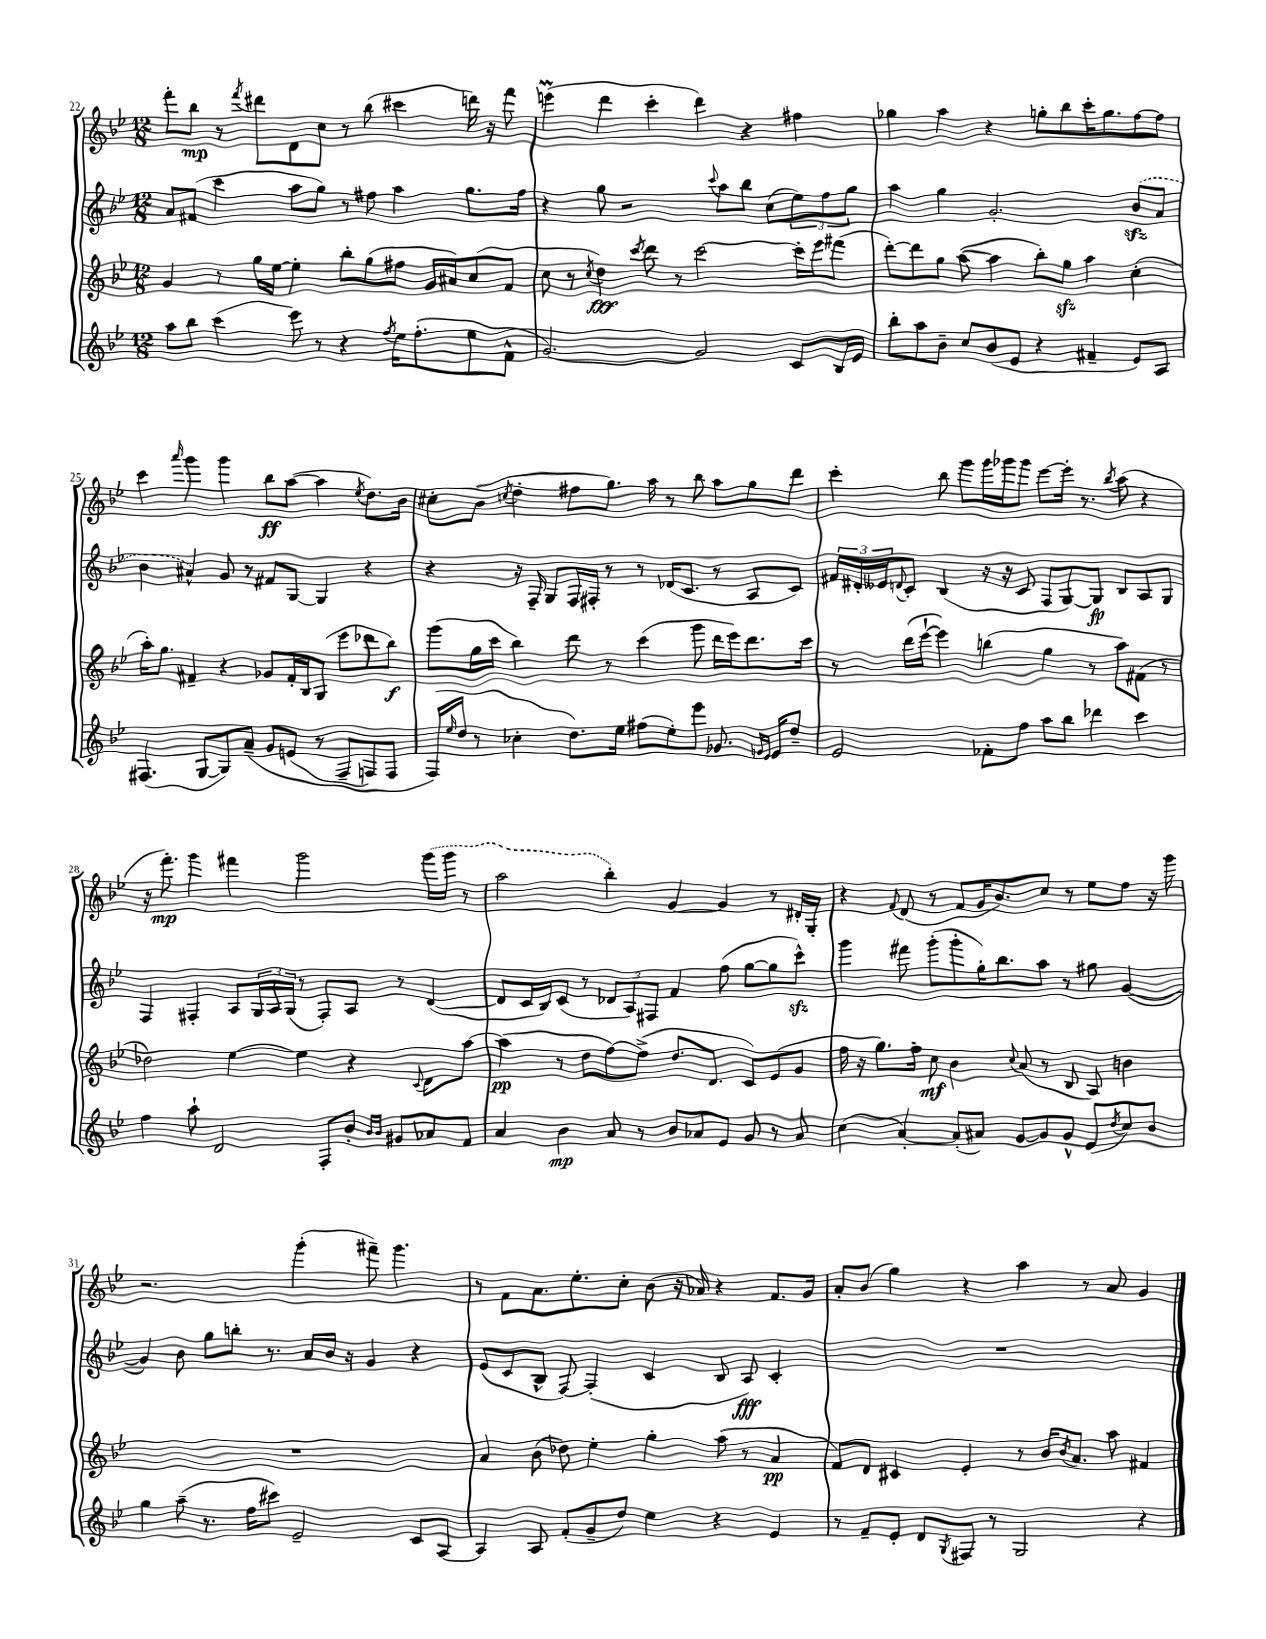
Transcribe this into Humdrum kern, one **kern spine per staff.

**kern	**dynam	**kern	**dynam	**kern	**dynam	**kern	**dynam
*part4	*part4	*part3	*part3	*part2	*part2	*part1	*part1
*staff4	*staff4	*staff3	*staff3	*staff2	*staff2	*staff1	*staff1
*clefG2	*	*clefG2	*	*clefG2	*	*clefG2	*
*k[b-e-]	*	*k[b-e-]	*	*k[b-e-]	*	*k[b-e-]	*
*M12/8	*	*M12/8	*	*M12/8	*	*M12/8	*
=22	=22	=22	=22	=22	=22	=22	=22
8aa\L	.	4g/	.	8a/L	.	8fff'\L	.
8bb-\J	.	.	.	(8f#X/J	.	8bb-\J	mp
(4ccc\	.	8r	.	4ccc\	.	8r	.
.	.	.	.	.	.	8qfff/	.
.	.	16gg\LL	.	.	.	8ddd#X\L	.
.	.	[16ee-\JJ	.	.	.	.	.
8eee-\)	.	4ee-'\]	.	8aa\L	.	8d\	.
8r	.	.	.	8gg\J)	.	8cc\J	.
4r	.	8bb-'\L	.	8r	.	8r	.
.	.	(8gg\	.	8ff#X\	.	(8bb-\	.
8qff/	.	.	.	.	.	.	.
16ee-\KL	.	8ff#X\J	.	4aa\	.	4ccc#X\	.
(8.ff'\	.	.	.	.	.	.	.
.	.	16g/LL	.	.	.	.	.
.	.	16a#X/J)	.	.	.	.	.
8ee-\	.	(8cc/	.	8.gg\L	.	16dddn\)	.
.	.	.	.	.	.	16r	.
8f^^\J	.	8f/J	.	.	.	8fff\	.
.	.	.	.	16ff#\Jk	.	.	.
=23	=23	=23	=23	=23	=23	=23	=23
[2.g/)	.	8cc\	.	4r	.	(4eeenm\	.
.	.	8r	.	.	.	.	.
.	.	8qcc/	.	.	.	.	.
.	.	4dd\)	fff	8gg\	.	4ddd\	.
.	.	.	.	2r	.	.	.
.	.	8qccc/	.	.	.	.	.
.	.	8ddd\	.	.	.	4ccc'\	.
.	.	8r	.	.	.	.	.
2g/]	.	[2ccc\	.	.	.	4ddd\)	.
.	.	.	.	8qqccc/	.	.	.
.	.	.	.	8aa\L	.	.	.
.	.	.	.	8bb-\J	.	4r	.
.	.	.	.	(8cc\L	.	.	.
8c/L	.	16ccc'\LL]	.	12ee-\)	.	4ff#X\	.
.	.	16eee-\J	.	.	.	.	.
.	.	.	.	12ff\	.	.	.
16B-/L	.	(8fff#X\J	.	.	.	.	.
.	.	.	.	12gg\J	.	.	.
16e-/JJ	.	.	.	.	.	.	.
=24	=24	=24	=24	=24	=24	=24	=24
8bb-'\L	.	[8ddd'\L)	.	4aa\	.	4gg-X\	.
8aa\	.	8ddd\]	.	.	.	.	.
8b-~\J	.	8gg\J	.	4gg\	.	4aa\	.
8cc/L	.	([8aa\	.	.	.	.	.
(8b-/	.	4aa\]	.	2.g'/	.	4r	.
8e-/J	.	.	.	.	.	.	.
4r	.	8bb-'\L)	.	.	.	8ggn'\L	.
.	.	8ggzz\J	.	.	.	8bb-\	.
4f#X~/	.	4aa\	.	.	.	16ccc'\K	.
.	.	.	.	.	.	8.gg\	.
8e-/L)	.	(4cc'\	.	(8b-zz/L	.	[8ff\	.
8A/J	.	.	.	8a/J	.	8ff\J]	.
!!LO:LB:g=z
=25	=25	=25	=25	=25	=25	=25	=25
(4.F#X/	.	16aa'\KL)	.	4b-\	.	4ccc\	.
.	.	8.gg\J	.	.	.	.	.
.	.	.	.	.	.	16qqaaa/	.
.	.	4f#X~/	.	4a#X^^/)	.	4ggg\	.
[8G/L	.	.	.	.	.	.	.
8G/])	.	4r	.	8g/	.	4ggg\	.
(8a~/J	.	.	.	8r	.	.	.
8g/L	.	8g-X/L	.	8f#X/L	.	8bb-\L	ff
(8en/J	.	16f#'/L	.	[8G/J	.	([8aa\J	.
.	.	16B-/J	.	.	.	.	.
8r	.	(8G/J	.	4G/]	.	4aa\]	.
8F#~/L	.	8eee-\L	.	.	.	.	.
.	.	.	.	.	.	8qee-/	.
8Fn/)	.	8ddd-X\	.	4r	.	8.dd\L)	.
8F/J	.	8bb-\J)	f	.	.	.	.
.	.	.	.	.	.	16b-\Jk	.
=26	=26	=26	=26	=26	=26	=26	=26
(16F/LL)	.	(8ggg\L	.	4r	.	8cc#X'\L	.
16qqee-/	.	.	.	.	.	.	.
16dd/JJ	.	.	.	.	.	.	.
8r	.	16gg\L	.	.	.	(8b-\J	.
.	.	16ccc\JJ	.	.	.	.	.
.	.	.	.	.	.	8qccn/	.
4cc-X'\	.	4bb-\)	.	16r	.	4dd'\	.
.	.	.	.	16F~/	.	.	.
.	.	.	.	8G/L	.	.	.
8.dd\L)	.	8ddd\	.	16F/L	.	8ff#X\L	.
.	.	.	.	16F#X'/JJ	.	.	.
.	.	8r	.	8r	.	8.gg\J)	.
16ee-\Jk	.	.	.	.	.	.	.
(8ff#X\L	.	(4ccc\	.	8r	.	.	.
.	.	.	.	.	.	16aa\	.
8ee-'\)	.	.	.	(16d-X/KL	.	8r	.
.	.	.	.	8.c/J	.	.	.
8eee-\J	.	8ggg\	.	.	.	8bb-\	.
8.g-X/	.	16ddd\LL	.	8r	.	8aa\L	.
.	.	16eee-\J)	.	.	.	.	.
.	.	8.ddd\	.	8A/L	.	8gg\	.
16qqgn/LL	.	.	.	.	.	.	.
16qqe-/JJ	.	.	.	.	.	.	.
16e-/KL	.	.	.	.	.	.	.
8dd~/J	.	.	.	8c/J)	.	8ddd\J	.
.	.	16ccc\Jk	.	.	.	.	.
=27	=27	=27	=27	=27	=27	=27	=27
2e-/	.	8r	.	24f#X/LL	.	4ccc'\	.
.	.	.	.	24d#X'/	.	.	.
.	.	.	.	24e--X/J	.	.	.
.	.	.	.	8qqdn/	.	.	.
.	.	(16ddd\LL	.	8c'/J	.	.	.
.	.	[16eee-`\JJ	.	.	.	.	.
.	.	4eee-\])	.	(4B-/	.	8bb-\	.
.	.	.	.	.	.	8ggg\L	.
8f-X'\L	.	(4bbn\	.	16r	.	16ggg\L	.
.	.	.	.	16r	.	16ggg-X\J	.
8ff\J	.	.	.	8c/	.	8ggg-\J	.
8aa\L	.	4gg\	.	8F/L	.	[8eee-\L	.
8bb-\J	.	.	.	[8G/)	.	16eee-'\Jk]	.
.	.	.	.	.	.	8.r	.
4ddd-X\	.	8r	.	8G/J]	fp	.	.
.	.	.	.	.	.	8qbb-/	.
.	.	8aa\L)	.	8B-/L	.	(8aa\	.
4ccc\	.	(8f#X\J	.	8A/	.	4r	.
.	.	8r	.	8G/J	.	.	.
!!LO:LB:g=z
=28	=28	=28	=28	=28	=28	=28	=28
4ff\	.	2dd-X\)	.	4F/	.	16r	.
.	.	.	.	.	.	8.fff'\)	mp
8aa`\	.	.	.	4F#X'/	.	4ggg\	.
2d/	.	.	.	.	.	.	.
.	.	[4ee-\	.	8A/L	.	4fff#X\	.
.	.	.	.	24G/L	.	.	.
.	.	.	.	24A/	.	.	.
.	.	.	.	(24G/JJ	.	.	.
.	.	4ee-\]	.	8r	.	2ggg\	.
8F'/L	.	.	.	8F#'/L)	.	.	.
8b-'/J	.	4r	.	8A/J	.	.	.
16qqb-/LL	.	.	.	.	.	.	.
16qqb-/JJ	.	.	.	.	.	.	.
8g#X/L	.	.	.	8r	.	.	.
.	.	8qqc/	.	.	.	.	.
8a-X/	.	8d\L	.	([4d/	.	(16ggg\LL	.
.	.	.	.	.	.	16ggg\JJ	.
8f/J	.	[8aa\J	.	.	.	8r	.
=29	=29	=29	=29	=29	=29	=29	=29
4a/	.	(4aa\]	pp	8d/L]	.	2aa\	.
.	.	.	.	16c/L	.	.	.
.	.	.	.	16B-/J)	.	.	.
4b-\	mp	8r	.	(8c/J	.	.	.
.	.	8dd\L	.	8r	.	.	.
8a/	.	[8ff\)	.	12d-X/L	.	4bb-'\)	.
.	.	.	.	12A/)	.	.	.
8r	.	(8ff^\J]	.	.	.	.	.
.	.	.	.	12F#X/J	.	.	.
8b-/L	.	8.dd/L	.	4f/	.	[4g/	.
8a-X/	.	.	.	.	.	.	.
.	.	8.d/J	.	.	.	.	.
8e-/J	.	.	.	(8ff\	.	4g/]	.
8g/	.	8c/L)	.	[8gg\L	.	.	.
8r	.	(8e-/	.	8gg\]	.	8r	.
8a-/	.	8g/J	.	8ccczz^^\J)	.	16d#X'/LL	.
.	.	.	.	.	.	16G'/JJ	.
=30	=30	=30	=30	=30	=30	=30	=30
(4cc\	.	16ff\	.	4ggg\	.	4r	.
.	.	16r	.	.	.	.	.
.	.	8.gg\L)	.	.	.	.	.
.	.	.	.	.	.	8qqf/	.
[4a'/)	.	.	.	8fff#X\	.	(8d/	.
.	.	16ff'\Jk	.	.	.	.	.
.	.	8cc\	mf	(8ggg'\L	.	8r	.
(8a'/L]	.	4b-\	.	8ggg'\	.	8f/L	.
8a#X/J)	.	.	.	16gg'\K)	.	16g/K	.
.	.	.	.	8.bb-\	.	8.b-/)	.
.	.	8qqcc/	.	.	.	.	.
[8g/L	.	(8a/	.	.	.	.	.
8g/]	.	8r	.	8aa\J	.	8cc/J	.
8g^^/J	.	8B-/	.	8r	.	8r	.
(8e-/L	.	8A/)	.	8gg#X\	.	8ee-\L	.
8qdd/	.	.	.	.	.	.	.
8cc/)	.	4bn\	.	([4g/	.	8ff\J	.
8b-/J	.	.	.	.	.	16r	.
.	.	.	.	.	.	16ggg\	.
!!LO:LB:g=z
=31	=31	=31	=31	=31	=31	=31	=31
4gg\	.	1.r	.	4g/])	.	2.r	.
(8aa~\	.	.	.	8b-\	.	.	.
8.r	.	.	.	8gg\L	.	.	.
.	.	.	.	8bbn'\J	.	.	.
16ff\KL	.	.	.	.	.	.	.
8ccc#X\J)	.	.	.	8.r	.	.	.
2e-~/	.	.	.	.	.	(4ggg'\	.
.	.	.	.	16a/LL	.	.	.
.	.	.	.	16b-/JJ	.	.	.
.	.	.	.	16r	.	.	.
.	.	.	.	4g/	.	8fff#X~\)	.
.	.	.	.	.	.	4.ggg\	.
8c/L	.	.	.	4r	.	.	.
[8A/J	.	.	.	.	.	.	.
=32	=32	=32	=32	=32	=32	=32	=32
4A/]	.	4a/	.	(8e-/L	.	8r	.
.	.	.	.	8c/	.	8f\L	.
8A/	.	(8b-\	.	8B-^^/J	.	8.a\	.
(8f'/L	.	8dd-X\)	.	[8F/)	.	.	.
.	.	.	.	.	.	8.ee-'\	.
8g~/	.	4ee-'\	.	(4F'/]	.	.	.
8dd/J)	.	.	.	.	.	8cc'\J	.
4ee-\	.	4gg'\	.	4c/	.	(8b-\	.
.	.	.	.	.	.	16r	.
.	.	.	.	.	.	16a-X/)	.
4r	.	(8aa\	.	8B-/	.	4r	.
.	.	8r	.	8A/)	fff	.	.
4e-/	.	4a/	pp	4c'/	.	8.f/L	.
.	.	.	.	.	.	16g/Jk	.
=33	=33	=33	=33	=33	=33	=33	=33
8r	.	8f/L)	.	1.r	.	8a'/L	.
8f~/L	.	8d/J	.	.	.	(8b-/J	.
8e-'/J	.	4c#X/	.	.	.	4gg\)	.
8d/L	.	.	.	.	.	.	.
8qG/	.	.	.	.	.	.	.
8F#X/J	.	4e-'/	.	.	.	4r	.
8r	.	.	.	.	.	.	.
2G/	.	8r	.	.	.	4aa\	.
.	.	16b-/KL	.	.	.	.	.
.	.	8qb-/	.	.	.	.	.
.	.	8.a/J	.	.	.	.	.
.	.	.	.	.	.	8r	.
.	.	8aa\	.	.	.	8a/	.
4r	.	4f#X/	.	.	.	4g/	.
==	==	==	==	==	==	==	==
*-	*-	*-	*-	*-	*-	*-	*-
